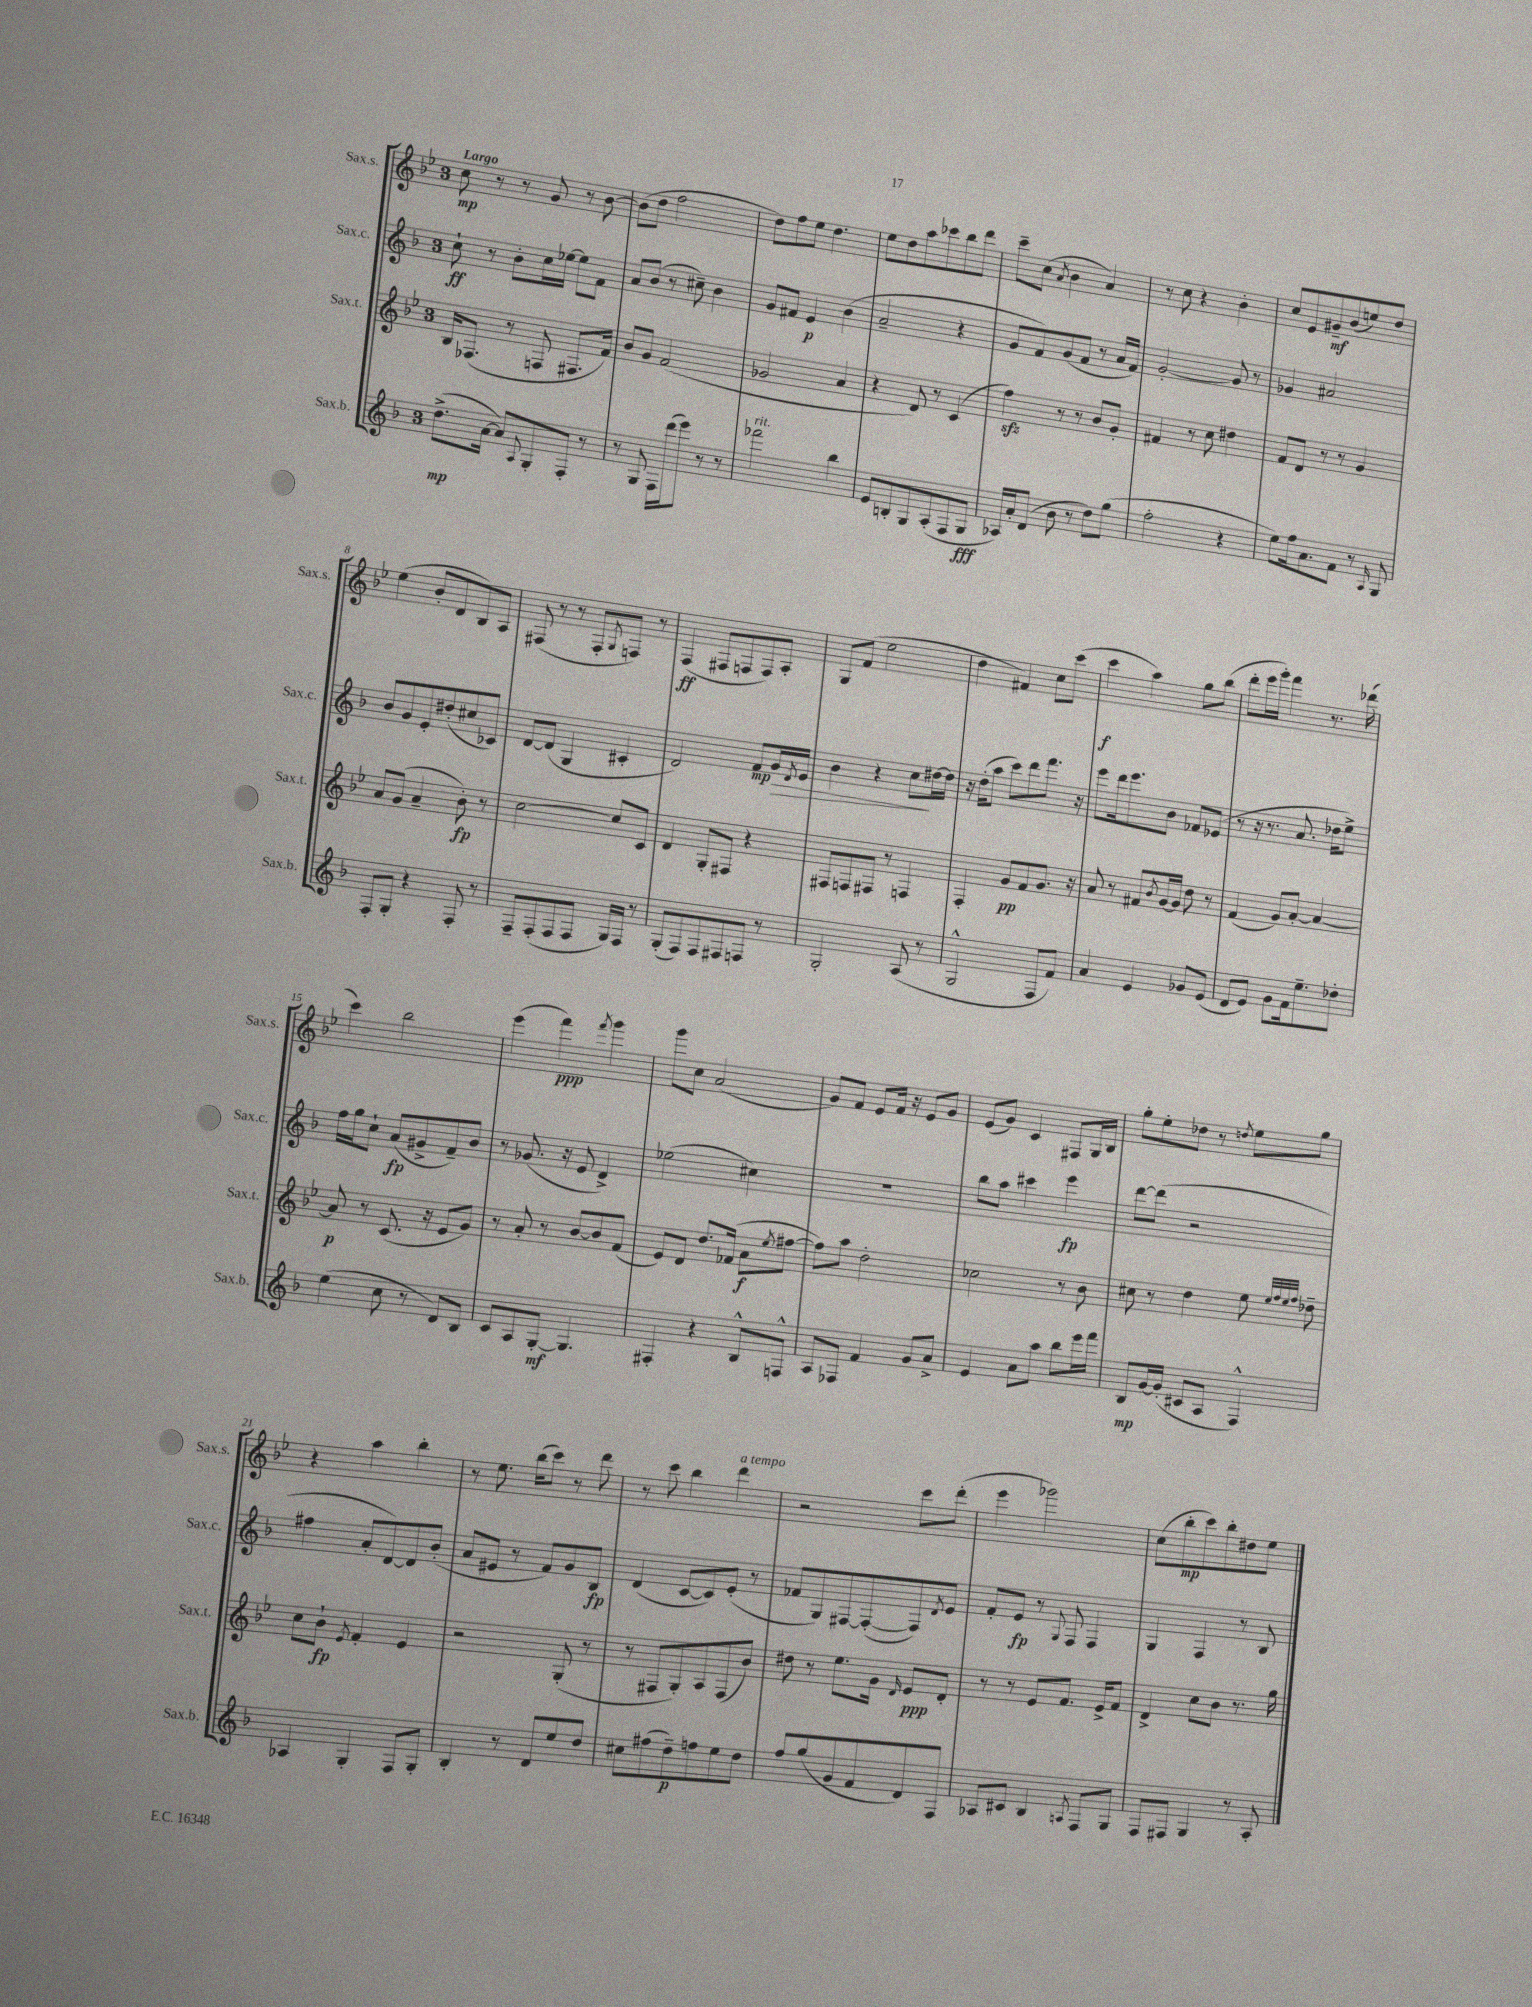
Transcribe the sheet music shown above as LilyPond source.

<<
\new StaffGroup <<
\new Staff = "s0" \with { instrumentName = "Sax.s." shortInstrumentName = "Sax.s." } {
    \clef treble \key bes \major \once \override Staff.TimeSignature.style = #'single-digit \time 3/4 \tempo "Largo"
    c''8\mp r8 r8 g'8 r8 bes'8~ |
    bes'8( d''8 f''2 |
    d''8) f''8 ees''8 d''4. |
    ees''8 d''8 a''8 ces'''8 bes''8 d'''8 |
    c'''8-- c''8( \acciaccatura { a'8 } bes'4 a'4) |
    r8 c''8 r4 bes'4-. |
    c''8 ees'8 gis'8--\mf bes'8( e''8) d''8 |
    ees''4( bes'8-. d'8 bes8) a8 |
    fis8( r8 r8 fis8-. \acciaccatura { g8 } f8) r8 |
    f4\ff( fis8 f8 f8) a8-. |
    g8 f'8( ees''2 |
    d''4 fis'4) c''8 c'''8( |
    c'''4\f a''4) g''8 bes''8( |
    d'''8-. ees'''16 g'''16-.) f'''4 r8. des'''16( |
    c'''4) bes''2 |
    ees'''4( f'''4\ppp) \acciaccatura { f'''8 } g'''4 |
    g'''8 c''8 a'2( |
    g'8) f'8 ees'8 f'16 r16 ees'8 g'8 |
    ees'8( g'8) c'4 fis8 g16 bes16 |
    g''8-. ees''8-. des''8 r8 \acciaccatura { d''8 } ees''8 g''8 |
    r4 a''4 bes''4-. |
    r8 ees''8. bes''16( c'''8) r8 d'''8 |
    r8 c'''8 bes''4 d'''4^\markup { \italic "a tempo" } |
    r2 c'''8 d'''8-.( |
    ees'''4 ges'''2) |
    c''8( bes''8-.\mp c'''8) bes''8-. dis''8 ees''8 \bar "|." |
}
\new Staff = "s1" \with { instrumentName = "Sax.c." shortInstrumentName = "Sax.c." } {
    \clef treble \key f \major \once \override Staff.TimeSignature.style = #'single-digit \time 3/4
    c''8-!\ff r8 bes'8-. c''16 ees''16~ ees''8 f'8 |
    a'8 bes'8( r8 cis''8--) bes'4 |
    g'8 fis'8 e'4\p bes'4( |
    a'2-- r4 |
    g'8 f'8) g'8( f'8 r8 a'16 f'16) |
    g'2~-. g'8 r8 |
    ges'4 ais'2 |
    bes'8 g'8 e'8-. dis''8-.( cis''8 ces'8) |
    d'8~ d'8( g4 cis'4-. |
    d'2) f'8\mp\> g'16 \acciaccatura { d'8 } e'16 |
    bes'4 r4 c''8\! dis''16~ dis''16 |
    r16 d''16-.( a''8 c'''8) d'''8 f'''8. r16 |
    e'''8 d'''16 e'''8. bes'8 fes'8 ees'8( |
    r8 r16 r8. a'8. des''16 e''8->) |
    f''16 g''16 c''8-! a'8\fp( gis'8-> f'8--) bes'8 |
    r8 ges'8.( r16 e'8 d'4->) |
    ees''2( cis''4) |
    R2. |
    bes''8 a''8 cis'''4 e'''4\fp |
    d'''8~ d'''8( r2 |
    fis''4 a'8-. d'8~) d'8 bes'8-.( |
    a'8 eis'8 r8 f'8) g'8 bes8\fp |
    d'4( c'8~ c'8) e'8-.( r8 |
    fes'8 g8) fis8~ fis8~-.( fis8) \acciaccatura { d'8 } e'8 |
    f'8-. e'8\fp r8 \appoggiatura { g8 } f8 f4 |
    g4 f4 r8 bes8 \bar "|." |
}
\new Staff = "s2" \with { instrumentName = "Sax.t." shortInstrumentName = "Sax.t." } {
    \clef treble \key bes \major \once \override Staff.TimeSignature.style = #'single-digit \time 3/4
    bes16 fes8.( r8 f8 fis8. f'16) |
    bes'8 g'8 f'2( |
    ges'2 a'4 |
    r4 d'8) r8 c'4( |
    f''4\sfz) r8 r8 bes'8 g'8-. |
    fis'4 r8 c''8 dis''4 |
    f'8 d'8 r8 r8 g'4 |
    a'8 g'8( a'4-- bes'8-.\fp) r8 |
    c''2~ c''8 c'8 |
    d'4 g8-. fis8 r4 |
    fis8 f8 fis8 r8 f4 |
    f4-. g'8\pp f'8 g'8. r16 |
    a'8 r8 fis'8 \acciaccatura { bes'8 } g'16~ g'16 d''8 r8 |
    f'4( g'8) a'8~-. a'4~ |
    a'8\p r8 c'8.( r16 ees'8 g'8) |
    r8 a'8-. r8 bes'8~ bes'8 f'8( |
    ees'8) d'8 d''8. fes'16( a'8\f \acciaccatura { ees''8 } fis''8~ |
    fis''8) a''8 d''2-. |
    ces''2 r8 bes'8 |
    cis''8 r8 d''4 ees''8 \grace { ees''32 f''32 ees''32 f''32 } des''8-- |
    c''8 bes'8-!\fp \acciaccatura { ees'8 } f'4-. ees'4 |
    r2 g8-.( r8 |
    r8 fis8 g8-.) a8 fis8( bes'8) |
    dis''8 r8 ees''8. g'16 \grace { d'16 } ees'8\ppp d'8-. |
    r8 r8 ees'8 f'8. ees'16-> f'8 |
    d'4-> c''8 bes'8 r8. g''16 \bar "|." |
}
\new Staff = "s3" \with { instrumentName = "Sax.b." shortInstrumentName = "Sax.b." } {
    \clef treble \key f \major \once \override Staff.TimeSignature.style = #'single-digit \time 3/4
    d''8.->\mp( a'16~ a'8) \appoggiatura { a8 } g8-. f8-. r8 |
    r8 g8 f16 d'''16( e'''8) r8 r8 |
    fes'''2^\markup { \italic "rit." } bes''4 |
    e'8 b8-. g8 a8-.( f8 g8\fff |
    aes16) a'16-. d'8( bes'8 r8 d''8) g''8( |
    f''2-. r4 |
    e''8) f''16 a'8. f'8 r8 \grace { a16 } g8 |
    f8-. g8-. r4 f8-. r8 |
    f8-- f8-.( f8 f8 g16) f16 r8 |
    g8-.( f8) f8 fis8 f8 r8 |
    g2-. a8( r8 |
    g2-^ f8 f'8) |
    a'4 e'4 ges'8 e'8( |
    d'8 e'8) g'8 f'16 e''8.-- des''8-. |
    e''4( c''8 r8 d'8) bes8 |
    c'8 a8 g8~-.\mf g4. |
    fis4-. r4 bes8-^ f8-^ |
    a8 fes8 f'4 g'8 a'8-> |
    e'4 a'8 a''8 bes''8 e'''16 f'''16 |
    bes8\mp g'16~ g'16-.( cis'8 a8 f4-^) |
    aes4 g4-. f8 g8-. |
    bes4-. r8 d'8 e''8 d''8 |
    cis''8 fis''8( d''8--\p) f''8 e''8 d''8 |
    f''8 g''8( g'8 f'8 d'8) f8 |
    aes8 cis'8 bes4 \acciaccatura { a8 } f8 g8 |
    f8 fis8 g4 r8 a8-. \bar "|." |
}
>>
>>
